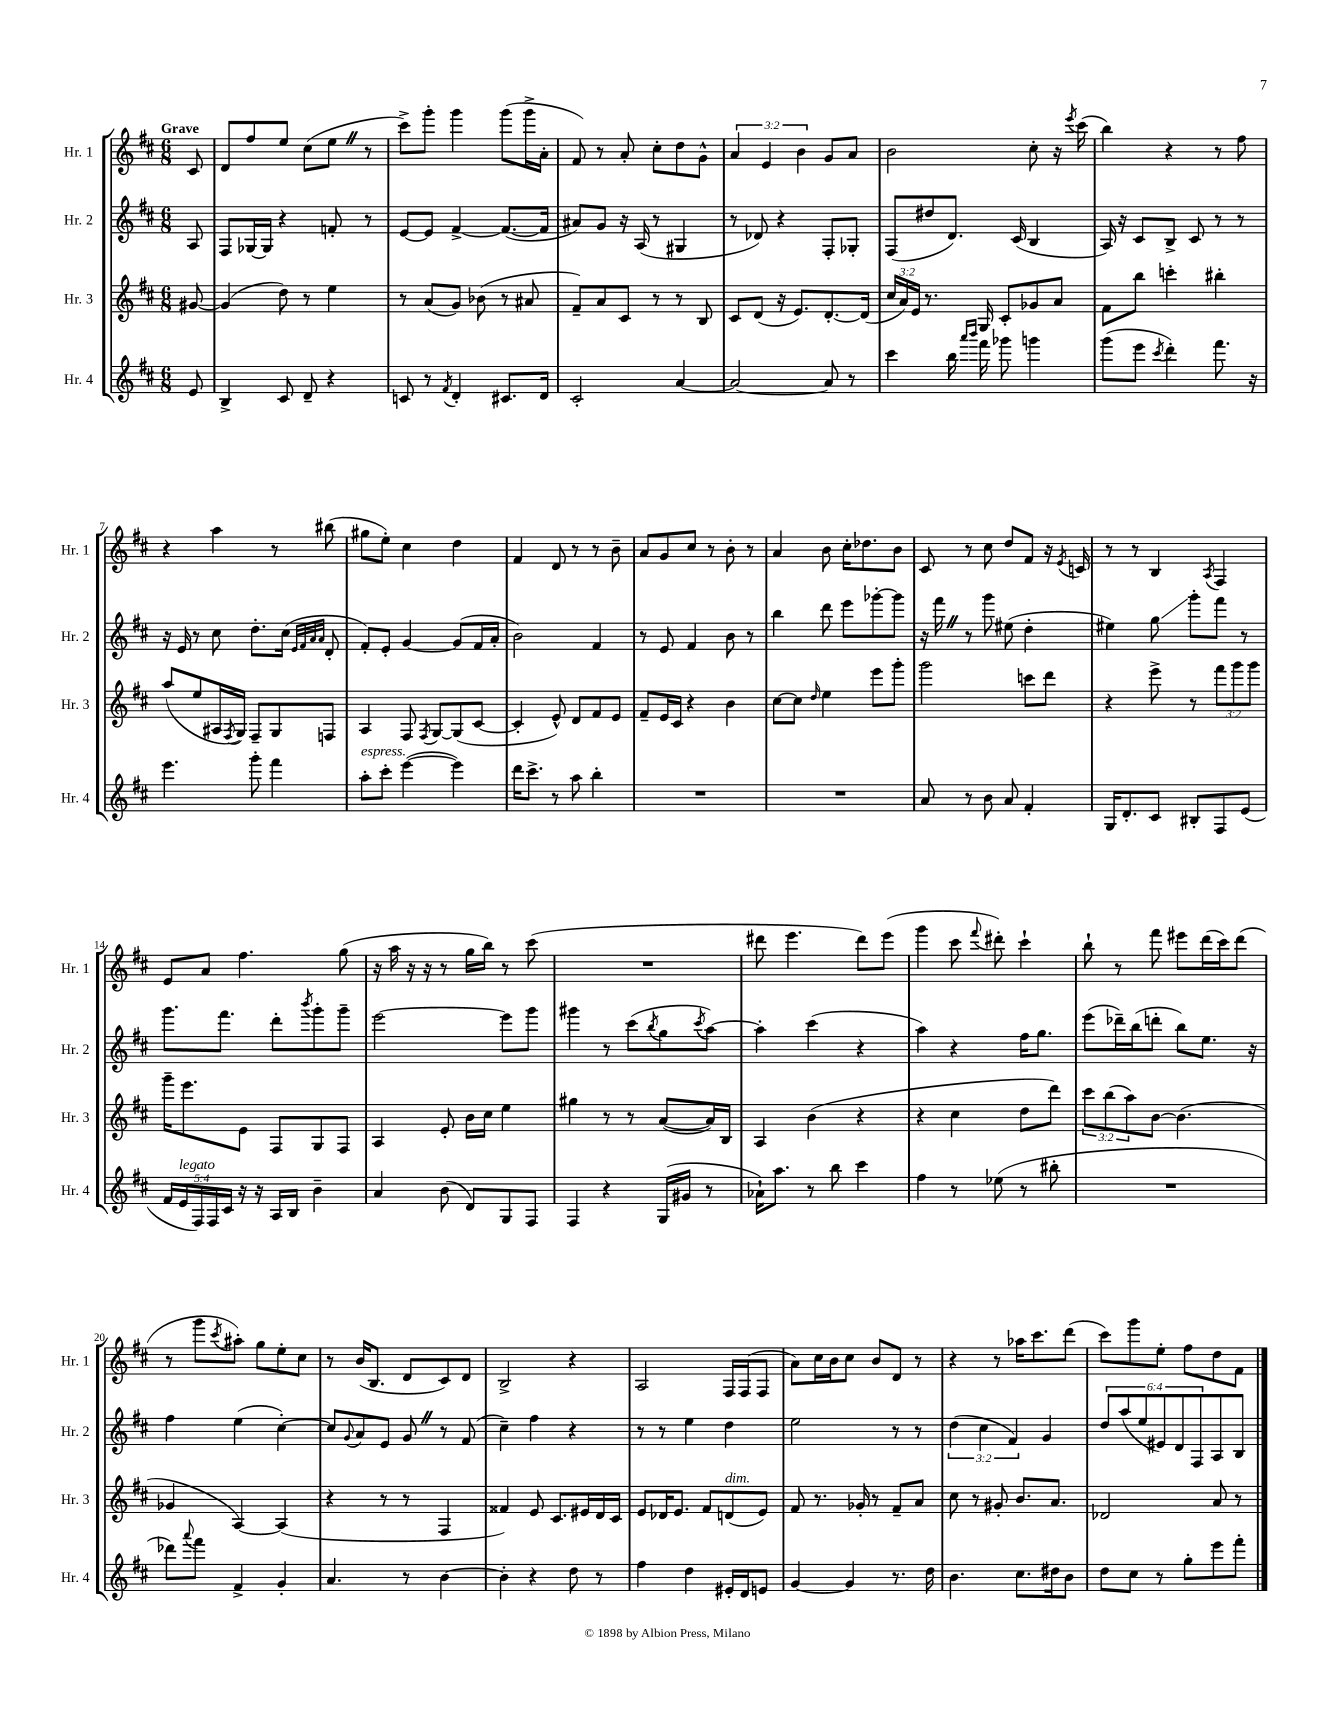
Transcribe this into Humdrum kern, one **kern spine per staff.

**kern	**kern	**kern	**kern
*staff4	*staff3	*staff2	*staff1
*clefG2	*clefG2	*clefG2	*clefG2
*k[f#c#]	*k[f#c#]	*k[f#c#]	*k[f#c#]
*M6/8	*M6/8	*M6/8	*M6/8
8e	[8g#	8A	8c#
=	=	=	=
4B^	(4g#]	8F#	8d
.	.	[16G-	8ff#
.	.	16G-]	.
8c#	8dd)	4r	8ee
8d~	8r	.	(8cc#
4r	4ee	8f'	8ee
.	.	8r	8r
=	=	=	=
8c	8r	[8e	8ccc#^)
8r	(8a	8e]	8ggg'
8qf#	.	.	.
4d'	8g)	[4f#^	4ggg
.	(8b-	.	.
8.c#	8r	(8.f#_	(8ggg
.	8a#	.	16ggg^
16d	.	16f#]	16a'
=	=	=	=
2c#'	8f#~)	8a#)	8f#)
.	8a	8g	8r
.	8c#	16r	8a'
.	.	(16A	.
.	8r	8r	8cc#'
[4a	8r	4G#	8dd
.	8B	.	8g^^
=	=	=	=
2a_	8c#	8r	6a
.	(8d	8d-)	.
.	.	.	6e
.	16r	4r	.
.	8.e)	.	.
.	.	.	6b
8a]	[8.d'	8F#'	8g
8r	.	8G-'	8a
.	(16d]	.	.
=	=	=	=
4ccc#	24cc#	(8F#	2b
.	24a)	.	.
.	24e	.	.
.	8.r	8dd#	.
16bb	.	8.d)	.
16qqaaa	.	.	.
16qqbbb	.	.	.
16fff#	16G	.	.
8ggg-	8c#'	.	.
.	.	(16c#	.
4ggg	8g-	4B	8cc#'
.	8a	.	16r
.	.	.	8qeee
.	.	.	(16ccc#
=	=	=	=
(8ggg	8f#	16A)	4bb)
.	.	16r	.
8eee	8bb	8c#	.
8qccc#	.	.	.
4ddd')	4ccc'	8B^	4r
.	.	8c#	.
8.fff#	4bb#'	8r	8r
.	.	8r	8ff#
16r	.	.	.
=	=	=	=
4.eee	(8aa	16r	4r
.	.	16e	.
.	8ee	8r	.
.	16A#	8cc#	4aa
.	8qF#	.	.
.	16G)	.	.
8ggg'	8F#~	8.dd'	.
4fff#	8G	.	8r
.	.	(16cc#	.
.	.	32qqe	.
.	.	32qqf#	.
.	.	32qqa	.
.	.	32qqa	.
.	8F	8d'	(8bb#
=	=	=	=
8aa'	4A	8f#')	8gg#
8ccc#'	.	8e'	8ee')
([4eee	8F#	[4g	4cc#
.	8qF#	.	.
.	[8G	.	.
4eee])	(8G]	(8g]	4dd
.	[8c#	16f#	.
.	.	16a'	.
=	=	=	=
16ddd	4c#']	2b)	4f#
8.ccc#^	.	.	.
8r	8e^^)	.	8d
8aa	8d	.	8r
4bb'	8f#	4f#	8r
.	8e	.	8b~
=	=	=	=
2.r	8f#~	8r	8a
.	16e	8e	8g
.	16c#	.	.
.	4r	4f#	8cc#
.	.	.	8r
.	4b	8b	8b'
.	.	8r	8r
=	=	=	=
2.r	[8cc#	4bb	4a
.	8cc#]	.	.
.	16qqdd	.	.
.	4ee	8ddd	8b
.	.	8eee	16cc#'
.	.	.	8.dd-
.	8eee	[8ggg-'	.
.	8ggg'	8ggg-]	8b
=	=	=	=
8a	2ggg	16r	8c#
.	.	16fff#	.
8r	.	8r	8r
8b	.	8ggg	8cc#
8a	.	(8ee#	8dd
4f#'	8ccc	4dd'	8f#
.	8ddd	.	16r
.	.	.	8qe
.	.	.	16c
=	=	=	=
16G	4r	4ee#)	8r
8.d'	.	.	.
.	.	.	8r
8c#	8eee^	8gg	4B
8B#'	8r	8ggg'	.
.	.	.	8qA
8F#	12fff#	8fff#	4F#
.	12ggg	.	.
(8e	.	8r	.
.	12ggg	.	.
=	=	=	=
20f#	16ggg~	8.ggg	8e
20e	.	.	.
.	8.eee	.	.
20F#)	.	.	.
.	.	.	8a
20F#	.	.	.
.	.	8.fff#	.
20c#	.	.	.
16r	8e	.	4.ff#
16r	.	.	.
16A	8F#	8ddd'	.
16B	.	.	.
.	.	8qbbb	.
4b~	8G	8ggg'	.
.	8F#	8ggg~	(8gg
=	=	=	=
4a	4A	[2eee	16r
.	.	.	16aa
.	.	.	16r
.	.	.	16r
(8b	8e'	.	8r
8d)	16b	.	16gg
.	16cc#	.	16bb)
8G	4ee	8eee]	8r
8F#	.	8ggg	(8ccc#
=	=	=	=
4F#	4gg#	4ggg#	2.r
4r	8r	8r	.
.	8r	(8ccc#	.
.	.	8qbb	.
(16G	([8a	8gg	.
16g#	.	.	.
.	.	8qccc#	.
8r	16a])	[8aa)	.
.	16B	.	.
=	=	=	=
16a-`)	4A	4aa']	8ddd#
8.aa	.	.	.
.	.	.	4.eee
8r	(4b	(4ccc#	.
8bb	.	.	.
4ccc#	4r	4r	8ddd#)
.	.	.	(8eee
=	=	=	=
4ff#	4r	4aa)	4ggg
8r	4cc#	4r	8ccc#
.	.	.	8qqfff#
(8ee-	.	.	8ddd#')
8r	8dd	16ff#	4ccc#`
.	.	8.gg	.
8bb#'	8ddd)	.	.
=	=	=	=
2.r	12ccc#	(8eee	8bb`
.	(12bb	.	.
.	.	16ddd-~)	8r
.	12aa)	.	.
.	.	(16bb	.
.	[8b	8ddd'	8fff#
.	(4.b]	8bb)	8eee#
.	.	8.ee	(16ddd
.	.	.	16ccc#)
.	.	.	(8ddd
.	.	16r	.
=	=	=	=
8ddd-)	4g-	4ff#	8r
8qqaaa	.	.	.
8fff#	.	.	8ggg
.	.	.	8qccc#
4f#^	[4A)	(4ee	8aa#')
.	.	.	8gg
4g'	(4A]	[4cc#')	8ee'
.	.	.	8cc#
=	=	=	=
4.a	4r	8cc#]	8r
.	.	8qqg	.
.	.	8a	(16b
.	.	.	8.B
.	8r	8e	.
8r	8r	8g	8d
[4b	4F#	8r	8c#)
.	.	(8f#	8d
=	=	=	=
4b']	4f##)	4cc#~)	2B^
4r	8e	4ff#	.
.	8.c#	.	.
8dd	.	4r	4r
.	16e#	.	.
8r	16d	.	.
.	16c#	.	.
=	=	=	=
4ff#	8e	8r	2A
.	16d-	8r	.
.	8.e	.	.
4dd	.	4ee	.
.	8f#	.	.
16e#'	(8d	4dd	16F#
16d	.	.	(16F#
8e	8e)	.	8F#
=	=	=	=
[4g	8f#	2ee	8a)
.	8.r	.	16cc#
.	.	.	16b
4g]	.	.	8cc#
.	16g-'	.	.
.	8r	.	8b
8.r	8f#~	8r	8d
.	8a	8r	8r
16dd	.	.	.
=	=	=	=
4.b	8cc#	(6dd	4r
.	8r	.	.
.	.	6cc#	.
.	8g#'	.	8r
.	.	6f#)	.
8.cc#	8.b	.	16aa-
.	.	.	8.ccc#
.	.	4g	.
16dd#	8.a	.	.
8b	.	.	(8ddd
=	=	=	=
8dd	2d-	12dd	8ccc#)
.	.	(12aa	.
8cc#	.	.	8ggg
.	.	12ee	.
8r	.	12e#)	8ee'
.	.	12d	.
8gg'	.	.	8ff#
.	.	12F#	.
8eee	8a	8A	8dd
8fff#'	8r	8B	8f#
==	==	==	==
*-	*-	*-	*-
